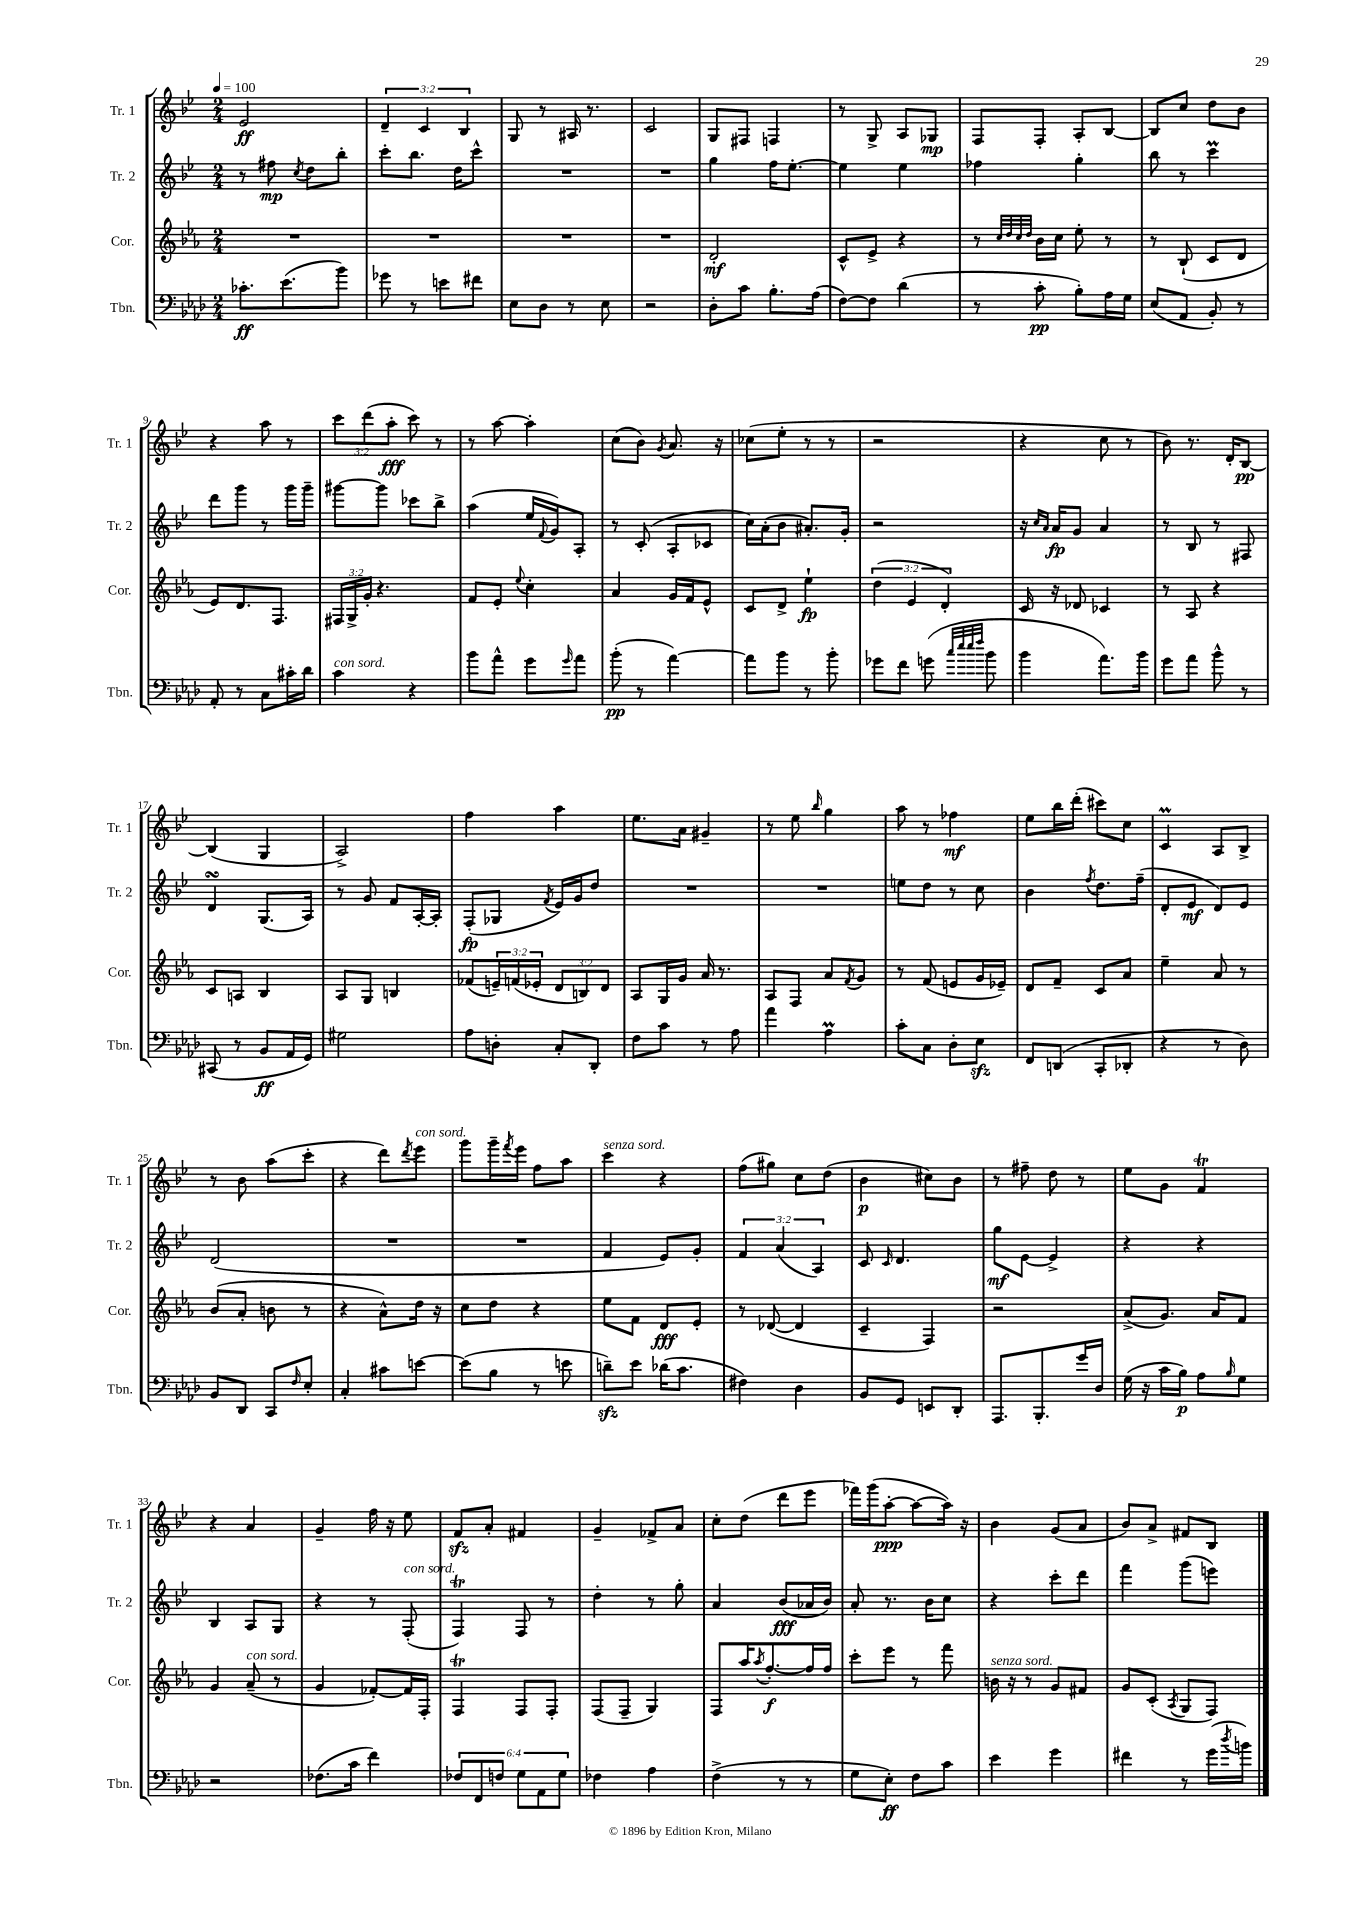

**kern	**dynam	**kern	**dynam	**kern	**dynam	**kern	**dynam
*part4	*part4	*part3	*part3	*part2	*part2	*part1	*part1
*staff4	*staff4	*staff3	*staff3	*staff2	*staff2	*staff1	*staff1
*I"Tbn.	*	*I"Cor.	*	*I"Tr. 2	*	*I"Tr. 1	*
*I'Tbn.	*	*I'Cor.	*	*I'Tr. 2	*	*I'Tr. 1	*
*clefF4	*	*clefG2	*	*clefG2	*	*clefG2	*
*k[b-e-a-d-]	*	*k[b-e-a-]	*	*k[b-e-]	*	*k[b-e-]	*
*M2/4	*	*M2/4	*	*M2/4	*	*M2/4	*
*MM100	*	*MM100	*	*MM100	*	*MM100	*
=1	=1	=1	=1	=1	=1	=1	=1
8.c-X'\L	ff	2r	.	8r	.	2e-/	ff
.	.	.	.	8ff#X\	mp	.	.
(8.e-\	.	.	.	.	.	.	.
.	.	.	.	8qcc/	.	.	.
.	.	.	.	8dd\L	.	.	.
8b-\J)	.	.	.	8bb-'\J	.	.	.
=2	=2	=2	=2	=2	=2	=2	=2
8g-X\	.	2r	.	8ccc'\L	.	6d~/	.
8r	.	.	.	8.bb-\J	.	.	.
.	.	.	.	.	.	6c/	.
8en\L	.	.	.	.	.	.	.
.	.	.	.	16dd\KL	.	.	.
.	.	.	.	.	.	6B-/	.
8f#X\J	.	.	.	8ccc^^\J	.	.	.
=3	=3	=3	=3	=3	=3	=3	=3
8E-\L	.	2r	.	2r	.	8G/	.
8D-\J	.	.	.	.	.	8r	.
8r	.	.	.	.	.	16A#X/	.
.	.	.	.	.	.	8.r	.
8E-\	.	.	.	.	.	.	.
=4	=4	=4	=4	=4	=4	=4	=4
2r	.	2r	.	2r	.	2c/	.
=5	=5	=5	=5	=5	=5	=5	=5
8D-'\L	.	2d'/	mf	4gg\	.	8G/L	.
8c\J	.	.	.	.	.	8F#X/J	.
8.B-'\L	.	.	.	16ff\KL	.	4Fn/	.
.	.	.	.	[8.ee-'\J	.	.	.
(16A-\Jk	.	.	.	.	.	.	.
=6	=6	=6	=6	=6	=6	=6	=6
[8F\L)	.	8c^^/L	.	4ee-\]	.	8r	.
8F\J]	.	8e-^/J	.	.	.	8G^/	.
(4d-\	.	4r	.	4ee-\	.	8A/L	.
.	.	.	.	.	.	8G-X/J	mp
=7	=7	=7	=7	=7	=7	=7	=7
8r	.	8r	.	4ff-X\	.	8F/L	.
.	.	32qqcc/LLL	.	.	.	.	.
.	.	32qqdd/	.	.	.	.	.
.	.	32qqcc/	.	.	.	.	.
.	.	32qqdd/JJJ	.	.	.	.	.
8c'\	pp	16b-\LL	.	.	.	8F'/J	.
.	.	16cc\JJ	.	.	.	.	.
8B-'\L)	.	8ee-'\	.	4gg'\	.	8A'/L	.
16A-\L	.	8r	.	.	.	[8B-/J	.
16G\JJ	.	.	.	.	.	.	.
=8	=8	=8	=8	=8	=8	=8	=8
(8E-/L	.	8r	.	8bb-\	.	8B-/L]	.
8AA-/J	.	(8B-`/	.	8r	.	8cc/J	.
8BB-'/)	.	8c/L	.	4cccM\	.	8dd\L	.
8r	.	8d/J	.	.	.	8b-\J	.
!!LO:LB:g=z
=9	=9	=9	=9	=9	=9	=9	=9
8AA-'/	.	8e-/L)	.	8ddd\L	.	4r	.
8r	.	8.d/	.	8ggg\J	.	.	.
8C\L	.	.	.	8r	.	8aa\	.
.	.	8.F/J	.	.	.	.	.
16c#X'\L	.	.	.	16ggg\LL	.	8r	.
16d-\JJ	.	.	.	16ggg~\JJ	.	.	.
=10	=10	=10	=10	=10	=10	=10	=10
!LO:TX:a:i:t=con sord.	!	!	!	!	!	!	!
4c\	.	24F#X/LL	.	[8ggg#X\L	.	12ccc\L	.
.	.	24G^/	.	.	.	.	.
.	.	24g'/JJ	.	.	.	(12ddd\	.
.	.	4.r	.	8ggg#\J]	.	.	.
.	.	.	.	.	.	12aa'\J	fff
4r	.	.	.	8ccc-X\L	.	8ccc\)	.
.	.	.	.	8bb-^\J	.	8r	.
=11	=11	=11	=11	=11	=11	=11	=11
8b-\L	.	8f/L	.	(4aa\	.	8r	.
8a-^^\J	.	8e-'/J	.	.	.	[8aa\	.
.	.	8qqee-/	.	.	.	.	.
8g\L	.	4cc'\	.	16ee-/LL	.	4aa'\]	.
.	.	.	.	8qqf/	.	.	.
.	.	.	.	16g/J)	.	.	.
16qqg/	.	.	.	.	.	.	.
8a-\J	.	.	.	8A'/J	.	.	.
=12	=12	=12	=12	=12	=12	=12	=12
(8b-'\	pp	4a-/	.	8r	.	(8cc\L	.
8r	.	.	.	(8c'/	.	8b-\J)	.
.	.	.	.	.	.	8qg/	.
[4a-\)	.	16g/LL	.	8A'/L	.	8.a/	.
.	.	16f/J	.	.	.	.	.
.	.	8e-^^/J	.	8c-X/J	.	.	.
.	.	.	.	.	.	16r	.
=13	=13	=13	=13	=13	=13	=13	=13
8a-\L]	.	8c/L	.	16cc\LL)	.	(8cc-X\L	.
.	.	.	.	(16a'\J	.	.	.
8b-\J	.	8d^/J	.	8b-\J	.	8ee-'\J	.
8r	.	4ee-`\	fp	8.a#X'/L)	.	8r	.
8b-'\	.	.	.	.	.	8r	.
.	.	.	.	16g'/Jk	.	.	.
=14	=14	=14	=14	=14	=14	=14	=14
8g-X\L	.	(6dd\	.	2r	.	2r	.
8f\J	.	.	.	.	.	.	.
.	.	6e-/	.	.	.	.	.
(8gn\	.	.	.	.	.	.	.
.	.	6d'/)	.	.	.	.	.
32qqcc/LLL	.	.	.	.	.	.	.
32qqee-/	.	.	.	.	.	.	.
32qqee-/	.	.	.	.	.	.	.
32qqff/JJJ	.	.	.	.	.	.	.
8b-\	.	.	.	.	.	.	.
=15	=15	=15	=15	=15	=15	=15	=15
4b-\	.	16c/	.	16r	.	4r	.
.	.	.	.	16qqcc/LL	.	.	.
.	.	.	.	16qqa/JJ	.	.	.
.	.	16r	.	16a/KL	fp	.	.
.	.	8d-X/	.	8g/J	.	.	.
8.a-\L)	.	4c-X/	.	4a/	.	8cc\	.
.	.	.	.	.	.	8r	.
16b-\Jk	.	.	.	.	.	.	.
=16	=16	=16	=16	=16	=16	=16	=16
8g\L	.	8r	.	8r	.	8b-\)	.
8a-\J	.	8A-/	.	8B-/	.	8.r	.
8b-^^\	.	4r	.	8r	.	.	.
.	.	.	.	.	.	16d'/KL	.
8r	.	.	.	8F#X/	.	[8B-/J	pp
!!LO:LB:g=z
=17	=17	=17	=17	=17	=17	=17	=17
(8CC#X/	.	8c/L	.	4dsSsS/	.	(4B-/]	.
8r	.	8An/J	.	.	.	.	.
8BB-/L	ff	4B-/	.	(8.G/L	.	4G/	.
16AA-/L	.	.	.	.	.	.	.
16GG/JJ)	.	.	.	16A/Jk)	.	.	.
=18	=18	=18	=18	=18	=18	=18	=18
2G#X\	.	8A-/L	.	8r	.	2A^/)	.
.	.	8G/J	.	8g/	.	.	.
.	.	4Bn/	.	8f/L	.	.	.
.	.	.	.	[16A'/L	.	.	.
.	.	.	.	16A'/JJ]	.	.	.
=19	=19	=19	=19	=19	=19	=19	=19
8A-\L	.	(8f-X/L	.	(8F'/L	fp	4ff\	.
8Dn'\J	.	24en~/L)	.	8G-X/J	.	.	.
.	.	(24fn/	.	.	.	.	.
.	.	24e-X'/JJ	.	.	.	.	.
.	.	.	.	8qf/	.	.	.
8C'/L	.	12d/L	.	16e-/LL)	.	4aa\	.
.	.	.	.	16g/J	.	.	.
.	.	12Bn/)	.	.	.	.	.
8DD-'/J	.	.	.	8dd/J	.	.	.
.	.	12d/J	.	.	.	.	.
=20	=20	=20	=20	=20	=20	=20	=20
8F\L	.	8A-/L	.	2r	.	8.ee-\L	.
8c\J	.	16G/L	.	.	.	.	.
.	.	16g/JJ	.	.	.	16a\Jk	.
8r	.	16a-/	.	.	.	4g#X~/	.
.	.	8.r	.	.	.	.	.
8A-\	.	.	.	.	.	.	.
=21	=21	=21	=21	=21	=21	=21	=21
4a-\	.	8A-/L	.	2r	.	8r	.
.	.	8F/J	.	.	.	8ee-\	.
.	.	.	.	.	.	16qqbb-/	.
4A-M\	.	8a-/L	.	.	.	4gg\	.
.	.	8qf/	.	.	.	.	.
.	.	8g/J	.	.	.	.	.
=22	=22	=22	=22	=22	=22	=22	=22
8c'\L	.	8r	.	8een\L	.	8aa\	.
8C\J	.	(8f/	.	8dd\J	.	8r	.
8D-'\L	.	8en/L	.	8r	.	4ff-X\	mf
8E-zz\J	.	16g/L	.	8cc\	.	.	.
.	.	16e-X~/JJ)	.	.	.	.	.
=23	=23	=23	=23	=23	=23	=23	=23
8FF/L	.	8d/L	.	4b-\	.	8ee-\L	.
(8DDn/J	.	8f~/J	.	.	.	16bb-\L	.
.	.	.	.	.	.	(16ddd'\JJ	.
.	.	.	.	8qff/	.	.	.
8CC'/L	.	8c/L	.	8.dd\L	.	8ccc#X\L)	.
8DD-X'/J	.	8a-/J	.	.	.	8cc\J	.
.	.	.	.	(16ff~\Jk	.	.	.
=24	=24	=24	=24	=24	=24	=24	=24
4r	.	4ee-~\	.	8d'/L	.	4cM/	.
.	.	.	.	8e-/J	mf	.	.
8r	.	8a-/	.	8d/L)	.	8A/L	.
8D-\)	.	8r	.	8e-/J	.	8B-^/J	.
!!LO:LB:g=z
=25	=25	=25	=25	=25	=25	=25	=25
8BB-/L	.	(8b-/L	.	(2d/	.	8r	.
8DD-/J	.	8a-'/J	.	.	.	8b-\	.
8CC/L	.	8bn\	.	.	.	(8aa\L	.
16qqF/	.	.	.	.	.	.	.
8E-'/J	.	8r	.	.	.	8ccc'\J	.
=26	=26	=26	=26	=26	=26	=26	=26
4C'/	.	4r	.	2r	.	4r	.
8c#X\L	.	8a-^^\L)	.	.	.	8ddd\L)	.
.	.	.	.	.	.	8qddd/	.
!	!	!	!	!	!	!LO:TX:a:i:t=con sord.	!
[8en\J	.	16dd\Jk	.	.	.	8eee-\J	.
.	.	16r	.	.	.	.	.
=27	=27	=27	=27	=27	=27	=27	=27
(8e\L]	.	8cc\L	.	2r	.	8ggg\L	.
8B-\J	.	8dd\J	.	.	.	16ggg~\L	.
.	.	.	.	.	.	8qfff/	.
.	.	.	.	.	.	16eee-\JJ	.
8r	.	4r	.	.	.	8ff\L	.
8en\	.	.	.	.	.	8aa\J	.
=28	=28	=28	=28	=28	=28	=28	=28
!	!	!	!	!	!	!LO:TX:a:i:t=senza sord.	!
8dnzz~\L)	.	8ee-\L	.	4f/	.	4ccc\	.
8e-\J	.	8f\J	.	.	.	.	.
(16d-X\KL	.	8d/L	fff	8e-/L)	.	4r	.
8.c\J	.	.	.	.	.	.	.
.	.	8e-'/J	.	8g'/J	.	.	.
=29	=29	=29	=29	=29	=29	=29	=29
4F#X\)	.	8r	.	6f/	.	(8ff\L	.
.	.	([8d-X/	.	.	.	8gg#X\J)	.
.	.	.	.	(6a/	.	.	.
4D-\	.	4d-/]	.	.	.	8cc\L	.
.	.	.	.	6A/)	.	.	.
.	.	.	.	.	.	(8dd\J	.
=30	=30	=30	=30	=30	=30	=30	=30
8BB-/L	.	4c~/	.	8c/	.	4b-\	p
.	.	.	.	16qqc/	.	.	.
8GG/J	.	.	.	4.d/	.	.	.
8EEn/L	.	4F/)	.	.	.	8cc#X\L)	.
8DD-'/J	.	.	.	.	.	8b-\J	.
=31	=31	=31	=31	=31	=31	=31	=31
8.AAA-/L	.	2r	.	8gg\L	mf	8r	.
.	.	.	.	[8e-\J	.	8ff#X~\	.
8.BBB-'/	.	.	.	.	.	.	.
.	.	.	.	4e-^/]	.	8dd\	.
16g/L	.	.	.	.	.	8r	.
16D-/JJ	.	.	.	.	.	.	.
=32	=32	=32	=32	=32	=32	=32	=32
(16G\	.	(8a-^/L	.	4r	.	8ee-\L	.
16r	.	.	.	.	.	.	.
16c\LL	.	8.g/J)	.	.	.	8g\J	.
16B-\JJ)	p	.	.	.	.	.	.
8A-\L	.	.	.	4r	.	4fT/	.
.	.	16a-/KL	.	.	.	.	.
16qqB-/	.	.	.	.	.	.	.
8G\J	.	8f/J	.	.	.	.	.
!!LO:LB:g=z
=33	=33	=33	=33	=33	=33	=33	=33
2r	.	4g/	.	4B-/	.	4r	.
!	!	!LO:TX:a:i:t=con sord.	!	!	!	!	!
.	.	(8a-~/	.	8A/L	.	4a/	.
.	.	8r	.	8G/J	.	.	.
=34	=34	=34	=34	=34	=34	=34	=34
(8.F-X\L	.	4g/	.	4r	.	4g~/	.
16c\Jk	.	.	.	.	.	.	.
4f\)	.	[8f-X'/L)	.	8r	.	16ff\	.
.	.	.	.	.	.	16r	.
!	!	!	!	!LO:TX:a:i:t=con sord.	!	!	!
.	.	16f-/L]	.	(8F'/	.	8ee-\	.
.	.	16F'/JJ	.	.	.	.	.
=35	=35	=35	=35	=35	=35	=35	=35
12F-X/L	.	4FT/	.	4FT/)	.	8fzz/L	.
12FF/	.	.	.	.	.	.	.
.	.	.	.	.	.	8a'/J	.
12Fn/J	.	.	.	.	.	.	.
12G\L	.	8F/L	.	8F/	.	4f#X/	.
12AA-\	.	.	.	.	.	.	.
.	.	8F'/J	.	8r	.	.	.
12G\J	.	.	.	.	.	.	.
=36	=36	=36	=36	=36	=36	=36	=36
4F-X\	.	(8F/L	.	4dd'\	.	4g~/	.
.	.	8F~/J	.	.	.	.	.
4A-\	.	4G/)	.	8r	.	8f-X^/L	.
.	.	.	.	8gg'\	.	8a/J	.
=37	=37	=37	=37	=37	=37	=37	=37
(4F^\	.	8F/L	.	4a/	.	8cc'\L	.
.	.	16aa-/K	.	.	.	(8dd\J	.
.	.	8qaa-/	.	.	.	.	.
.	.	[8.ff'/	f	.	.	.	.
8r	.	.	.	(8b-/L	fff	8ddd\L	.
8r	.	16ff/L]	.	16a-X/L	.	8eee-\J	.
.	.	16ff/JJ	.	16b-/JJ)	.	.	.
=38	=38	=38	=38	=38	=38	=38	=38
8G\L	.	8ccc'\L	.	8a'/	.	16fff-X\LL)	.
.	.	.	.	.	.	(16ggg\J	.
8E-'\J)	ff	8eee-\J	.	8.r	.	[8aa'\J	ppp
8F\L	.	8r	.	.	.	8aa\L_	.
.	.	.	.	16b-\KL	.	.	.
8c\J	.	8fff\	.	8cc\J	.	16aa\Jk])	.
.	.	.	.	.	.	16r	.
=39	=39	=39	=39	=39	=39	=39	=39
!	!	!LO:TX:a:i:t=senza sord.	!	!	!	!	!
4e-\	.	16bn\	.	4r	.	4b-\	.
.	.	16r	.	.	.	.	.
.	.	8r	.	.	.	.	.
4g\	.	8g/L	.	8ccc'\L	.	(8g/L	.
.	.	8f#X/J	.	8ddd\J	.	8a/J	.
=40	=40	=40	=40	=40	=40	=40	=40
4f#X\	.	8g/L	.	4fff\	.	8b-/L)	.
.	.	(8c'/J	.	.	.	8a^/J	.
.	.	8qA-/	.	.	.	.	.
8r	.	8G/L	.	(8ggg\L	.	8f#X/L	.
(16g\LL	.	8F/J)	.	8eeen\J)	.	8B-/J	.
8qdd-/	.	.	.	.	.	.	.
16bn\JJ)	.	.	.	.	.	.	.
==	==	==	==	==	==	==	==
*-	*-	*-	*-	*-	*-	*-	*-
